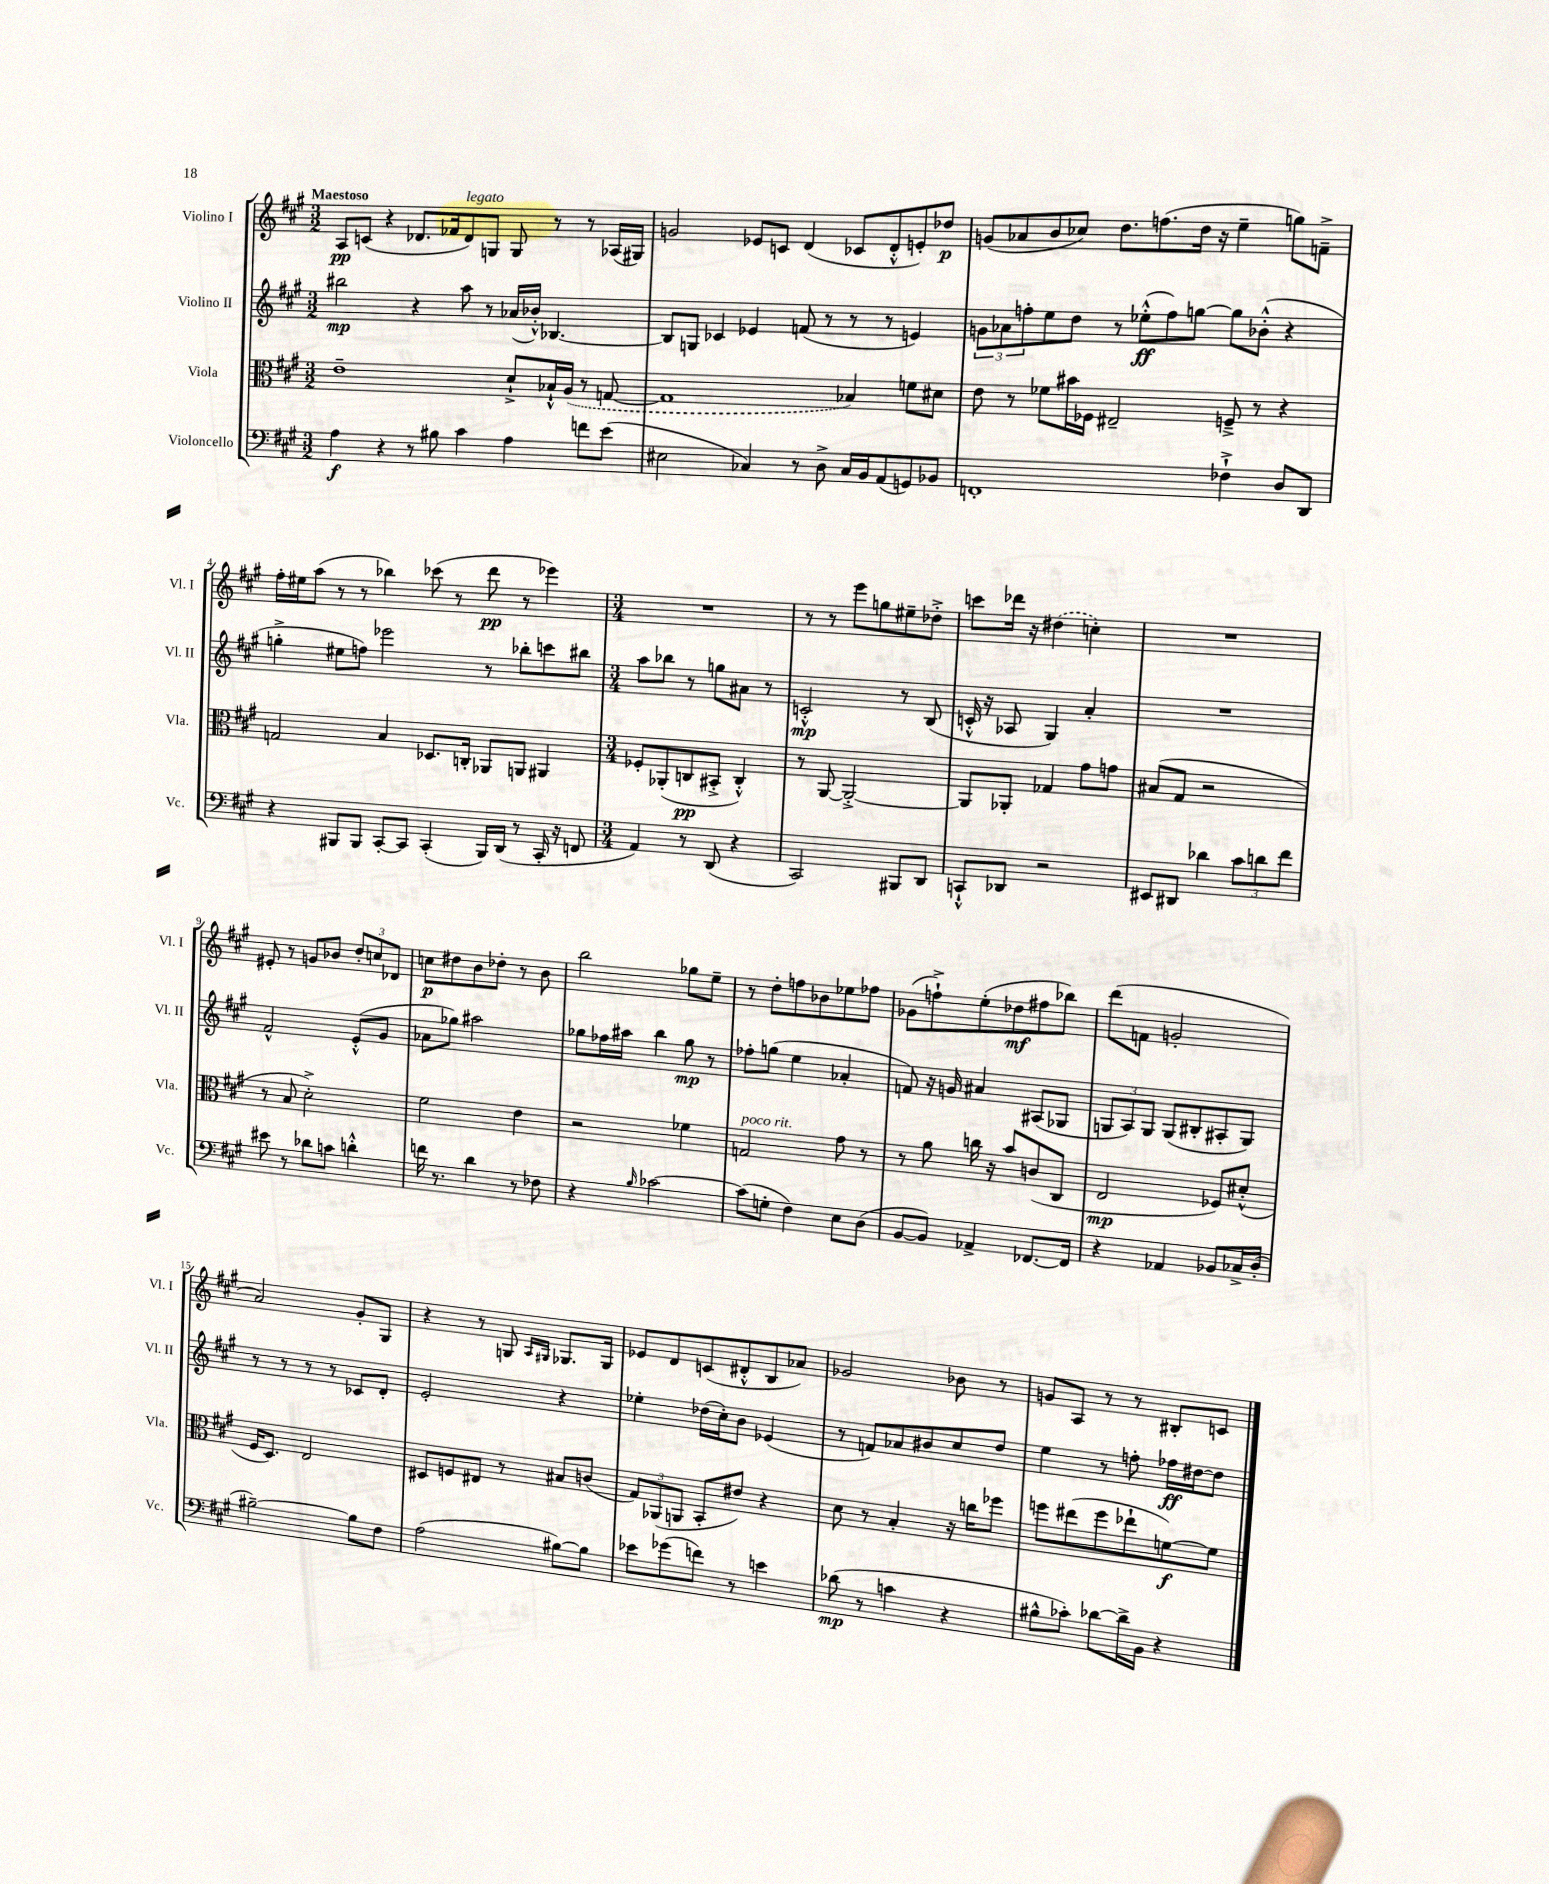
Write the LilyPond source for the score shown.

<<
\new StaffGroup <<
\new Staff = "s0" \with { instrumentName = "Violino I" shortInstrumentName = "Vl. I" } {
    \clef treble \key a \major \numericTimeSignature \time 3/2 \tempo "Maestoso"
    a8\pp c'8( r4 des'8. fes'16 des'8^\markup { \italic "legato" }) g8 g8 r8 r8 aes16( gis16) |
    g'2 ees'8 c'8 d'4( ces'8 d'8-.-^ e'8-.) des''8\p |
    g'8( aes'8 b'8 ces''8) d''8. f''8.( d''16 r16 e''4-- g''8) f'8---> |
    fis''16-. eis''16 a''8( r8 r8 bes''4) ces'''8( r8 d'''8\pp r8 ees'''4) |
    \numericTimeSignature \time 3/4 R2. |
    r8 r8 e'''8 g''8 eis''8-- des''8-.-> |
    c'''8 des'''16 r16 \once \slurDashed dis''4( c''4-.) |
    R2. |
    eis'8-. r8 g'8 bes'8 \tuplet 3/2 { d''8-. c''8 des'8 } |
    c''8\p dis''8 b'8 des''8-. r8 b'8 |
    b''2 ges''8 e''8-- |
    r8 d''8-. f''8 bes'8 ees''8 fes''8 |
    ges'8( f''8-!->) e''8-.( des''8\mf fis''8 bes''8) |
    d'''8( f'8 g'2-. |
    a'2) gis'8-. gis8 |
    r4 r8 g8 \grace { a16 gis16 } ges8. ges16 |
    ees'8 d'8 c'8( dis'8-.-^ b8 aes'8) |
    ges'2 bes'8 r8 |
    g'8 a8 r8 r8 bis8-. c'8 \bar "|." |
}
\new Staff = "s1" \with { instrumentName = "Violino II" shortInstrumentName = "Vl. II" } {
    \clef treble \key a \major \numericTimeSignature \time 3/2
    bis''2\mp r4 a''8 r8 aes'16( bes'16-.-^) bes4.~ |
    bes8 g8 ces'4 ees'4 f'8( r8 r8 r8 e'4) |
    \tuplet 3/2 { g'8 aes'8 f''8-. } e''8 d''8 r8 ees''8-.-^\ff( f''8) g''8~ g''8 bes'8-.-^( r4 |
    g''4-.-> eis''8 f''8) ees'''2 r8 bes''8-. c'''8 bis''8 |
    \numericTimeSignature \time 3/4 a''8 bes''8 r8 g''8 ais'8 r8 |
    c'2-.-^\mp r8 b8( |
    c'16-.-^ r16 aes8 gis4) a'4-. |
    R2. |
    fis'2-^ e'8-.-^( gis'8 |
    aes'8 ges''8) ais''2 |
    ges''8 fes''16 ais''16 b''4 ges''8\mp r8 |
    fes''8-. g''8( e''4 aes'4-. |
    f'8) r16 g'16 ais'4 ais8( ges8 |
    \tuplet 3/2 { g8 a8) g8 } g8( bis8-. ais8-. g8) |
    r8 r8 r8 r8 ces'8 d'8-. |
    e'2-. r4 |
    ees''4-. des''16( cis''16-.) b'8 ees'4( |
    r8 f'8) aes'8 bis'8 cis''8 d''8 |
    e''4 r8 f''8-. fes''16\ff dis''16~ dis''8 \bar "|." |
}
\new Staff = "s2" \with { instrumentName = "Viola" shortInstrumentName = "Vla." } {
    \clef alto \key a \major \numericTimeSignature \time 3/2
    e'1-- d'8-!-> bes16-!-^ \once \slurDashed a16( r8 g8~ |
    g1 bes4) f'8 dis'8 |
    e'8 r8 fes'8 bis'16 fes16 eis2-- f8---> r8 r4 |
    g2 b4 des8. c16-. aes,8 a,8 ais,4 |
    \numericTimeSignature \time 3/4 fes8-. aes,8-.( c8\pp bis,8-.-> c4-.-^) |
    r8 a,8~ a,2~-.-> |
    a,8 aes,8-. ges4 gis'8 g'8 |
    bis8( gis8 r2 |
    r8 b8 d'2-.->) |
    fis'2 e'4 |
    r2 fes'4 |
    g2^\markup { \italic "poco rit." } gis'8 r8 |
    r8 a'8 c''16 r16 b'8 c'8( cis8 |
    e2\mp fes8) dis'8-.-^( |
    fis16 d8.) e2 |
    dis8 f8 eis8 r8 bis8 c'8( |
    \tuplet 3/2 { gis8) aes,8( a,8 } b,8-. eis'8) r4 |
    d'8 r8 b4-. r16 c''16 fes''8 |
    f''8 eis''8( f''8 ees''8-! f'8~\f) f'8 \bar "|." |
}
\new Staff = "s3" \with { instrumentName = "Violoncello" shortInstrumentName = "Vc." } {
    \clef bass \key a \major \numericTimeSignature \time 3/2
    a4\f r4 r8 bis8 cis'4 a4 f'8 e'8( |
    eis2 ces4) r8 d8-> ces16 b,16 a,8( g,8) bes,8 |
    f,1-. fes4-!-> d8 d,8 |
    r4 bis,,8 bis,,8 cis,8~-. cis,8 cis,4-.( bis,,16) d,16( r8 cis,16-. r16 f,8 |
    \numericTimeSignature \time 3/4 a,4) r8 d,8( r4 |
    cis,2) bis,,8 d,8 |
    c,8-!-^ des,8 r2 |
    eis,8 dis,8 des'4 \tuplet 3/2 { cis'8 d'8 fis'8 } |
    eis'8 r8 des'8 c'8 d'4-.-^ |
    f'16 r8. d'4 r8 fes8 |
    r4 \grace { b16 } ces'2~ |
    ces'8( g8-. fis4) e8 d8( |
    b,8~ b,8) aes,4-> fes,8.~ fes,16 |
    r4 aes,4 bes,8 ces16-> d16-.( |
    bis2~--) bis8 fis8 |
    a2( bis8~) bis8 |
    ees'8 ges'8( f'8) r8 e'4 |
    des'8\mp( r8 c'4 r4 |
    bis8-^ ces'8-.) des'8~ des'16-> b,16 r4 \bar "|." |
}
>>
>>
